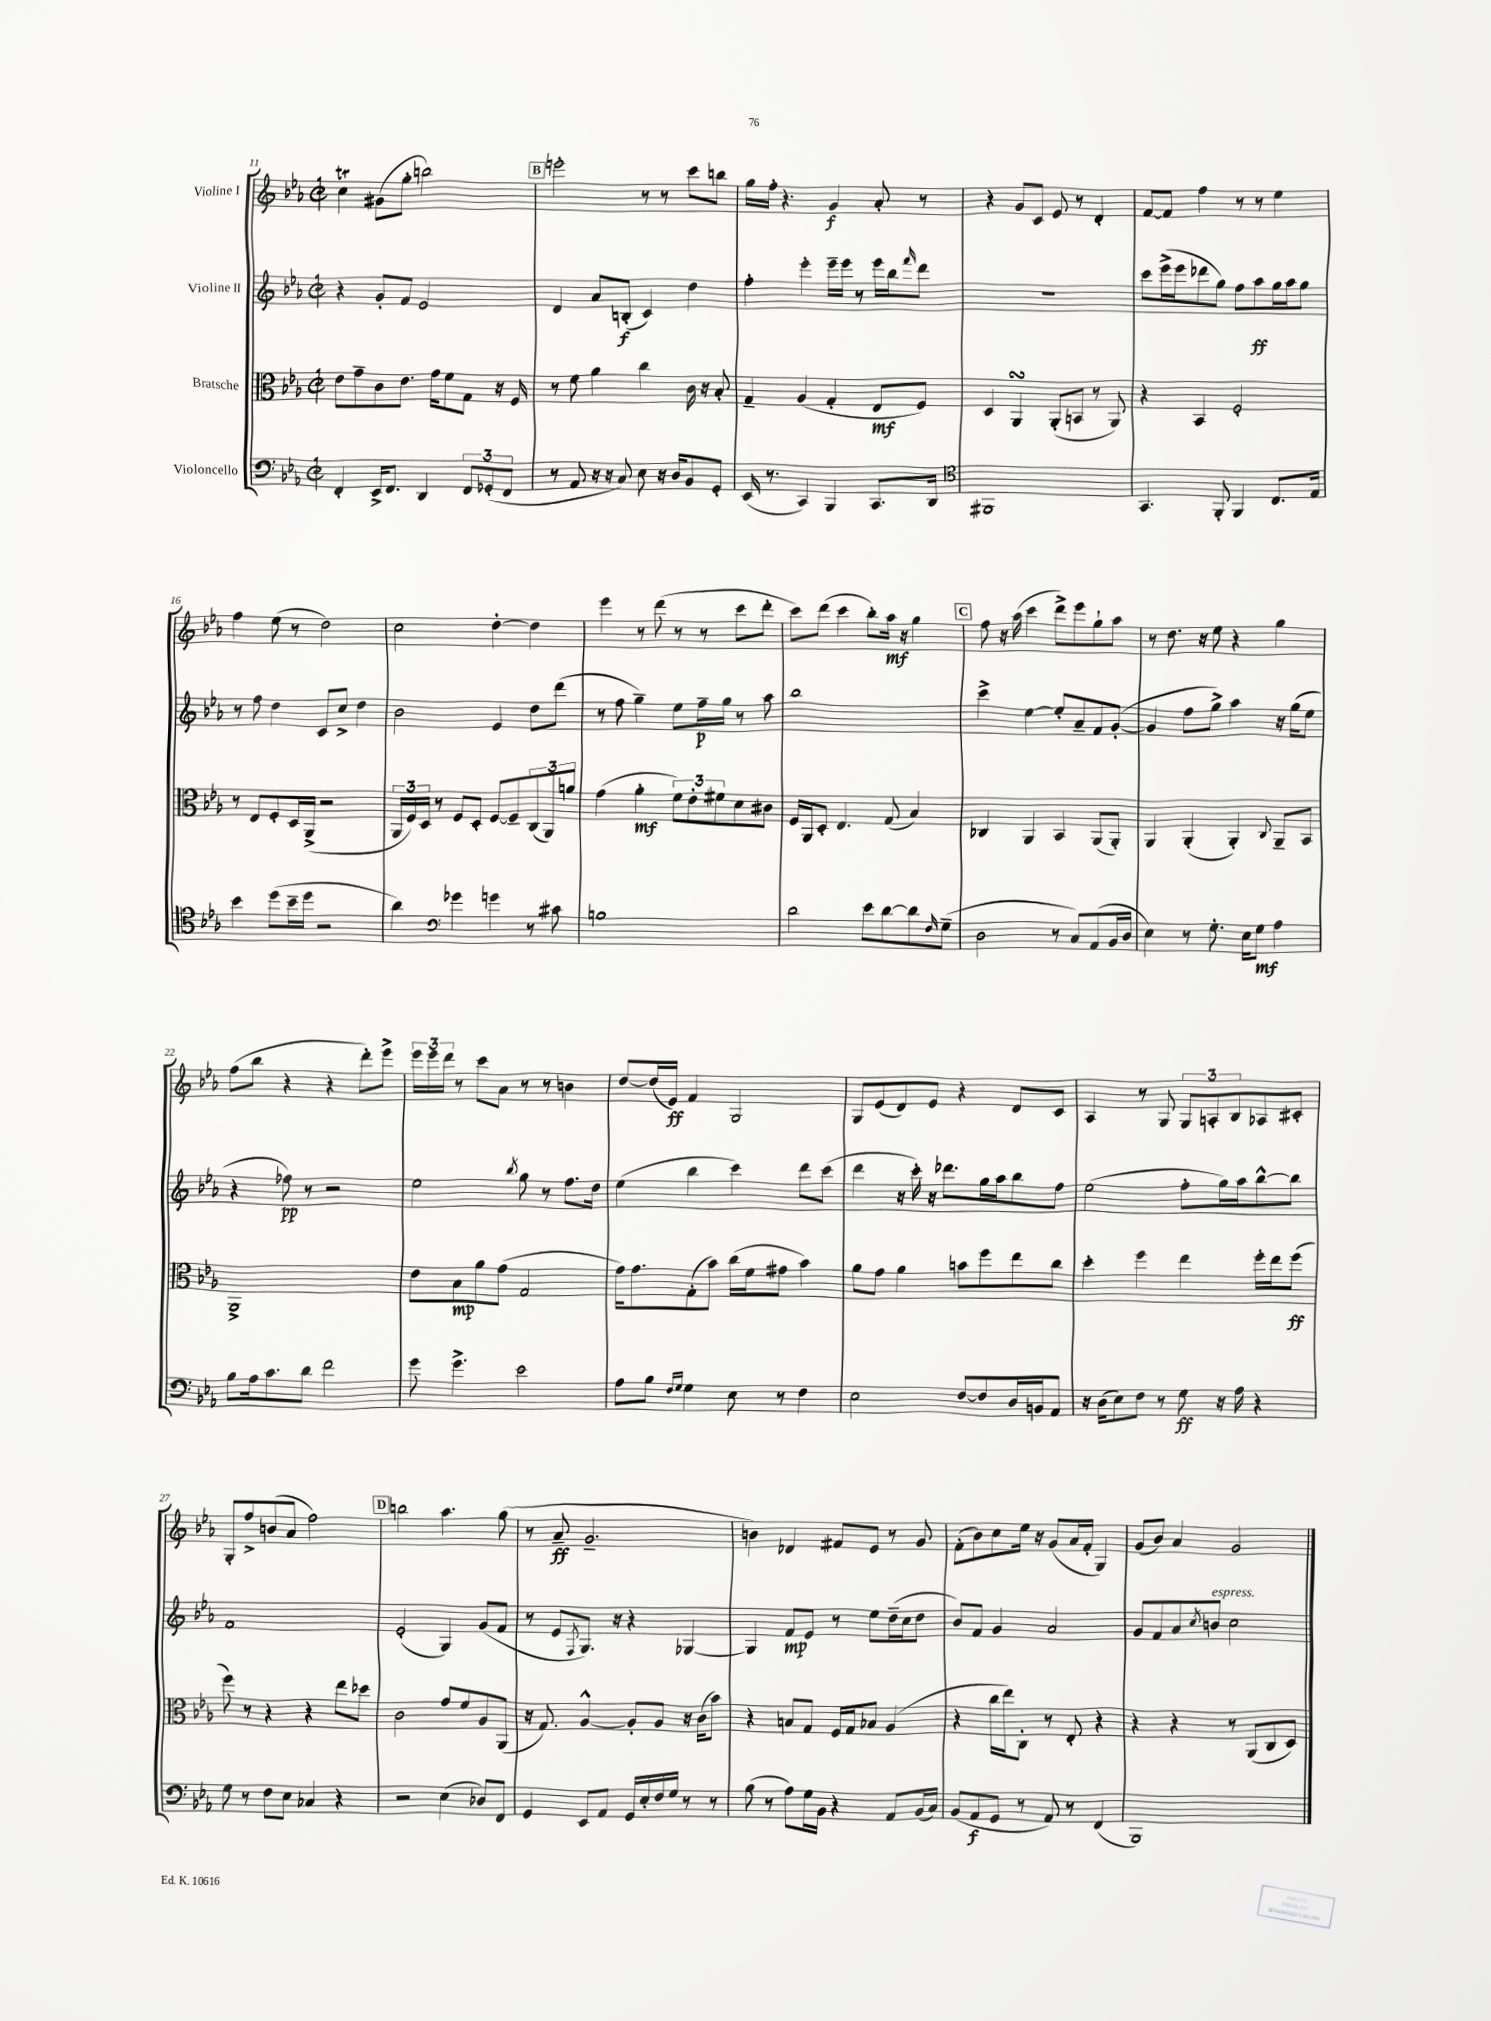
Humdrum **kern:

**kern	**kern	**kern	**kern
*staff4	*staff3	*staff2	*staff1
*clefF4	*clefC3	*clefG2	*clefG2
*k[b-e-a-]	*k[b-e-a-]	*k[b-e-a-]	*k[b-e-a-]
*M2/2	*M2/2	*M2/2	*M2/2
*met(c|)	*met(c|)	*met(c|)	*met(c|)
4FF'	8e-	4r	4cc
.	8g~	.	.
16EE-^	8c	8g'	(8g#
8.FF	.	.	.
.	8.e-	8f	8gg'
4DD	.	2e-	2bb)
.	16g	.	.
.	8f	.	.
12FF	8G	.	.
(12GG-'	.	.	.
.	16r	.	.
12FF	.	.	.
.	16F	.	.
=	=	=	=
8r	8r	4d	2eee'
8AA-	8f	.	.
16r	4a-	8a-	.
16r	.	.	.
8C)	.	(8B'	.
8E-	4cc	4c)	8r
16r	.	.	8r
16D	.	.	.
8BB-	16c	4dd	8ccc
.	16r	.	.
8GG'	8B-'	.	8bb
=	=	=	=
(16EE-	4G~	4ff'	16gg
8.r	.	.	16ff'
.	.	.	4.r
4CC)	(4A-	4eee-'	.
4BBB-	4G'	16eee-~	4g
.	.	16eee-	.
.	.	8r	.
8.CC	8E-	16eee-	8a-'
.	.	16bb-	.
.	.	16qqfff	.
.	8F)	8ddd	8r
16DD	.	.	.
=	=	=	=
*clefC4	*	*	*
1FF#	4D	1r	4r
.	4AA-	.	8g
.	.	.	8c
.	(8AA-'	.	8e-
.	8BB	.	8r
.	8r	.	4d'
.	8AA-)	.	.
=	=	=	=
4.GG	4r	8ccc	[8f
.	.	(16eee-^	8f]
.	.	16eee-	.
.	4BB-	8ddd-	4ff
8FF'	.	8gg)	.
4FF	2F'	8ff	8r
.	.	8aa-	8r
8.C	.	16gg	4ee-
.	.	16aa-	.
.	.	8gg	.
16E-	.	.	.
=	=	=	=
4b-	8r	8r	4ff
.	8E-	8ff	.
(8dd	8F'	4dd	(8ee-
16b-~	16D	.	8r
16dd	(16AA-^	.	.
2r	2r	8c	2dd)
.	.	8cc^	.
.	.	4dd	.
=	=	=	=
4a-)	24AA-	2b-	2cc
.	24F)	.	.
.	24D	.	.
.	8r	.	.
*clefF4	*	*	*
4g-	8F	.	.
.	8D'	.	.
4g	[8F	4e-	[4dd'
.	8F~]	.	.
8r	(12C	8dd	4dd]
.	12AA-)	.	.
8c#	.	(8ddd	.
.	12a	.	.
=	=	=	=
1B	(4g	8r	4eee-
.	.	8ff	.
.	4a-'	4gg~)	8r
.	.	.	(8ddd
.	12f)	8ee-	8r
.	12e-'	.	.
.	.	16ff~	8r
.	12f#	.	.
.	.	16gg	.
.	8d	8r	8ccc
.	8c#	8aa-	8ddd'
=	=	=	=
2d	16F	1bb-	8ccc)
.	16AA-	.	.
.	8D'	.	(8ddd
.	4.E-	.	4ccc
8e-	.	.	8bb-')
[8d	(8G	.	16aa-
.	.	.	16r
8d]	4B-)	.	4gg
16qqF	.	.	.
(8G~	.	.	.
=	=	=	=
2D	4C-	4ccc^	8ff
.	.	.	16r
.	.	.	(16aa-
.	4AA-	[4ee-	4ccc
8r	4BB-	8ee-']	8ddd^)
8C)	.	8a-~	8eee-
(8AA-	(8AA-	8f	8gg`
16BB-	8AA-')	([8g'	8aa-
16D	.	.	.
=	=	=	=
4E-)	4AA-	4g]	8r
.	.	.	8.dd
8r	(4AA-'	8ff	.
.	.	.	16r
8.G'	.	8gg^)	8ee-
.	4AA-')	4aa-	4r
16E-	.	.	.
8G	.	.	.
.	8qqC	.	.
4A-	8AA-~	16r	4gg
.	.	(16gg	.
.	8BB-	8ee-	.
=	=	=	=
8B-	1AA-^	4r	(8ff
16A-	.	.	8bb-
8.c	.	.	.
.	.	8ff-)	4r
8d	.	8r	.
2f	.	2r	4r
.	.	.	8ddd')
.	.	.	8eee-^
=	=	=	=
8g	8e-	2ee-	24eee-
.	.	.	24eee-
.	.	.	24ddd
4.g^	8B-	.	8r
.	8a-	.	8ccc
.	(8g	.	8a-
.	.	8qbb-	.
2e-	2G	8gg	8r
.	.	8r	8r
.	.	8.ff	4b
.	.	16dd	.
=	=	=	=
8A-	16g)	(4ee-	[8dd
.	8.g	.	.
8B-	.	.	(16dd]
.	.	.	16e-)
16qqF	.	.	.
16qqG	.	.	.
4G	(8G'	4bb-	4f
.	8b-)	.	.
8E-	(16cc	4ccc)	2G
.	16f	.	.
8r	8g#	.	.
4F	4b-)	8ddd	.
.	.	(8ccc	.
=	=	=	=
2E-	8a-	4ddd	8G
.	8g	.	(8e-
.	4a-	16r	8d)
.	.	16ccc')	.
.	.	16r	8e-
.	.	8.ddd-	.
[8F	8b	.	4r
8F]	8ff	16gg	.
.	.	16aa-	.
16D	8ee-	8bb-	8d
16BB	.	.	.
8AA-	8cc	8ff	8c
=	=	=	=
16r	4dd'	(2ee-	4A-
(16D	.	.	.
8E-)	.	.	.
8F	4ff	.	8r
8r	.	.	8G
8G	4ee-	8ff'	12G
.	.	.	12A'
16r	.	16gg)	.
.	.	.	12B-
16A-	.	16aa-	.
4r	16ff'	[8bb-^^	8A-
.	16ee-	.	.
.	(8ff	8bb-]	8c#'
=	=	=	=
8G	8ff)	1f	8G'
8r	8r	.	8ff^
8F	4r	.	(8b
8E-	.	.	8a-
4C-	4r	.	2ff)
4r	8ee-	.	.
.	8dd-	.	.
=	=	=	=
2r	2c	(2e-'	2bb
(4E-	8g	4G)	4.aa-
.	8f	.	.
8D-)	8A-	(8g	.
8FF	(8AA-	8f	(8gg
=	=	=	=
4GG	16r	8r	8r
.	8.G)	.	.
.	.	8e-	8a-~
.	.	8qF	.
8EE-	[4A-^^	8.G)	2.g~
8AA-	.	.	.
.	.	16r	.
16GG	8A-']	4r	.
16E-'	.	.	.
16F	8A-	.	.
16G	.	.	.
8r	16r	[4G-	.
.	(16c	.	.
8r	8b-)	.	.
=	=	=	=
(8B-	4r	4G-]	4b)
8r	.	.	.
8A-)	8B	8f	4d-
16G	8G	8e-	.
16BB-	.	.	.
4r	16F	8r	8f#
.	16G	.	.
.	8B-	8ee-	8e-
8AA-	(4A-	(16dd~	8r
.	.	16cc	.
(16BB-	.	8dd	8g
16C)	.	.	.
=	=	=	=
(8BB-	4r	8b-)	(8f'
8AA-	.	8f	8b-)
8GG	16cc	4g	8cc
.	16ee-)	.	.
8r	8C'	.	16ee-
.	.	.	16r
8AA-)	8r	2a-	(8g
8r	8E-'	.	16a-
.	.	.	16f'
(4FF	4r	.	4G)
=	=	=	=
1BBB-)	4r	8g	(8g
.	.	8f	8b-)
.	4r	8a-	4a-
.	.	8qcc	.
.	.	8b	.
.	8r	2cc	2g
.	(8AA-	.	.
.	8C	.	.
.	8D)	.	.
==	==	==	==
*-	*-	*-	*-
